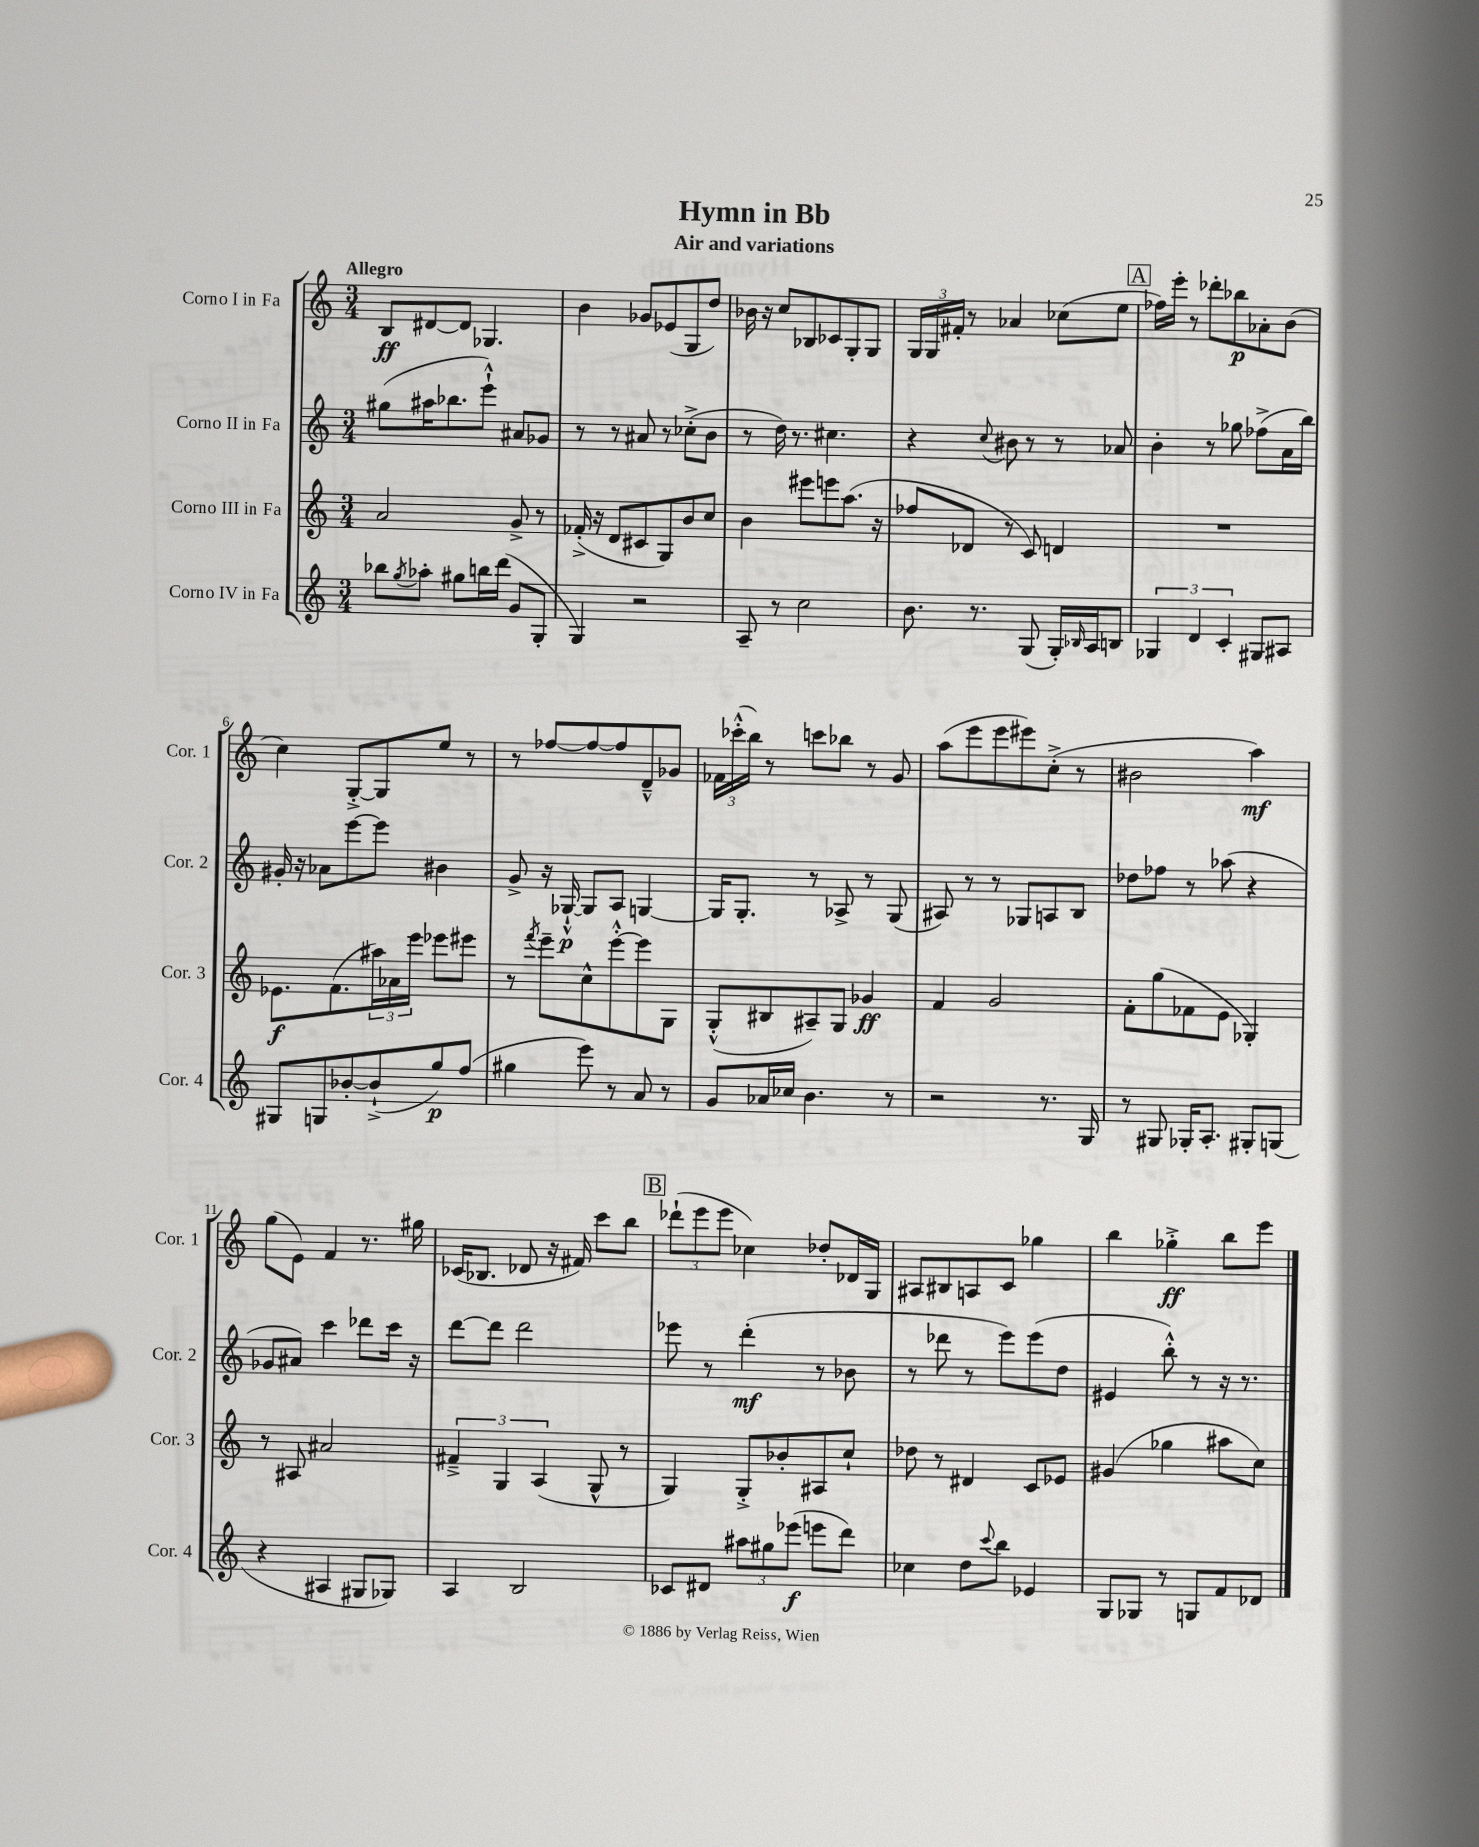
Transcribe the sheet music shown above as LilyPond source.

\header { title = "Hymn in Bb" subtitle = "Air and variations" }
<<
\new StaffGroup <<
\new Staff = "s0" \with { instrumentName = "Corno I in Fa" shortInstrumentName = "Cor. 1" } {
    \clef treble \key c \major \numericTimeSignature \time 3/4 \tempo "Allegro"
    b8\ff dis'8~ dis'8 ges4. |
    b'4 ges'8 ees'8( g8 d''8) |
    bes'16 r16 c''8 bes8 ces'8 g8-. g8 |
    \tuplet 3/2 { g16 g16 fis'16-. } r8 aes'4 ces''8( e''8 |
    \mark \markup { \box "A" } fes''16) e'''16-. r8 des'''8-. bes''8\p aes'8-. b'8( |
    c''4) g8~-.-> g8 e''8 r8 |
    r8 fes''8~ fes''8~ fes''8 d'8---^ ges'8 |
    \tuplet 3/2 { fes'16 ces'''16-.-^( b''16) } r8 c'''8 bes''8 r8 g'8 |
    a''8( e'''8 e'''8 eis'''8) c''8-.->( r8 |
    bis'2 a''4\mf) |
    g''8( e'8) f'4 r8. gis''16 |
    ces'16( bes8. des'8 r16 fis'16) c'''8 b''8 |
    \mark \markup { \box "B" } \tuplet 3/2 { des'''8-!( e'''8 e'''8 } ces''4) des''8-. des'16 g16 |
    ais8 bis8 a8 c'8 ges''4 |
    b''4 ges''4-.->\ff b''8 e'''8 \bar "|." |
}
\new Staff = "s1" \with { instrumentName = "Corno II in Fa" shortInstrumentName = "Cor. 2" } {
    \clef treble \key c \major \numericTimeSignature \time 3/4
    gis''8( ais''16 bes''8. e'''8-!-^) ais'8 ges'8 |
    r8 r8 ais'8 r8 ces''8-.->( b'8 |
    r8 d''16) r8. cis''4. |
    r4 \appoggiatura { c''8 } bis'8 r8 r8 aes'8 |
    \mark \markup { \box "A" } b'4-. r8 ges''8 fes''8->( a'16 b''16) |
    gis'16-. r16 aes'8 e'''8~ e'''8 bis'4 |
    g'8-> r16 ges16~-!-^\p ges8 a8 g4~ |
    g16 g8.-. r8 aes8-> r8 g8( |
    ais8) r8 r8 ges8 a8 b8 |
    des''8 fes''8 r8 aes''8( r4 |
    ges'8 ais'8) c'''4 des'''8 c'''16 r16 |
    d'''8~ d'''8 d'''2 |
    \mark \markup { \box "B" } ees'''8 r8 d'''4-.\mf( r8 bes'8 |
    r8 des'''8 r8 e'''8) e'''8( d''8 |
    eis'4 b''8-.-^) r8 r16 r8. \bar "|." |
}
\new Staff = "s2" \with { instrumentName = "Corno III in Fa" shortInstrumentName = "Cor. 3" } {
    \clef treble \key c \major \numericTimeSignature \time 3/4
    a'2 g'8-> r8 |
    fes'16-.->( r16 d'8 cis'8 g8) b'8 c''8 |
    b'4 eis'''8 e'''8 a''8.( r16 |
    fes''8 des'8 r8 c'8) d'4 |
    \mark \markup { \box "A" } R2. |
    ees'8.\f f'8.( \tuplet 3/2 { ais''16) aes'16 e'''16 } ees'''8 eis'''8 |
    r8 \acciaccatura { f'''8 } e'''8-- c''8-^ e'''8~-.-^ e'''8 g8 |
    g8-.-^( bis8 ais8--) g8 ges'4\ff |
    f'4 g'2 |
    f'8-. g''8( fes'8 e'8 ges4-.) |
    r8 ais8 ais'2 |
    \tuplet 3/2 { fis'4---> g4 a4( } g8-^ r8 |
    \mark \markup { \box "B" } g4) g8-.-> bes'8-. ais8 c''8-! |
    des''8 r8 dis'4 c'8 ees'8 |
    gis'4( ges''4 ais''8 c''8) \bar "|." |
}
\new Staff = "s3" \with { instrumentName = "Corno IV in Fa" shortInstrumentName = "Cor. 4" } {
    \clef treble \key c \major \numericTimeSignature \time 3/4
    bes''8 \acciaccatura { g''8 } aes''8-. gis''8 b''16 d'''16( g'8 g8-. |
    g4) r2 |
    a8-- r8 c''2 |
    b'8. r8. g8( g16-.) \grace { bes16 } a16 b8 |
    \mark \markup { \box "A" } \tuplet 3/2 { ges4 d'4 c'4-. } gis8 ais8 |
    gis8 g8 bes'8~-. bes'8-!->( g''8\p) f''8( |
    gis''4 e'''8) r8 a'8 r8 |
    g'8 aes'16 ces''16 b'4. r8 |
    r2 r8. g16 |
    r8 gis8 ges16-. a8.-. gis8-. g8( |
    r4 ais4 gis8 ges8) |
    a4 b2 |
    \mark \markup { \box "B" } ces'8 dis'8 \tuplet 3/2 { ais''8 gis''8 ees'''8\f( } e'''8 d'''8) |
    ces''4 d''8 \appoggiatura { c'''8 } b''8 ees'4 |
    g8 ges8 r8 g8 f'8 des'8 \bar "|." |
}
>>
>>
